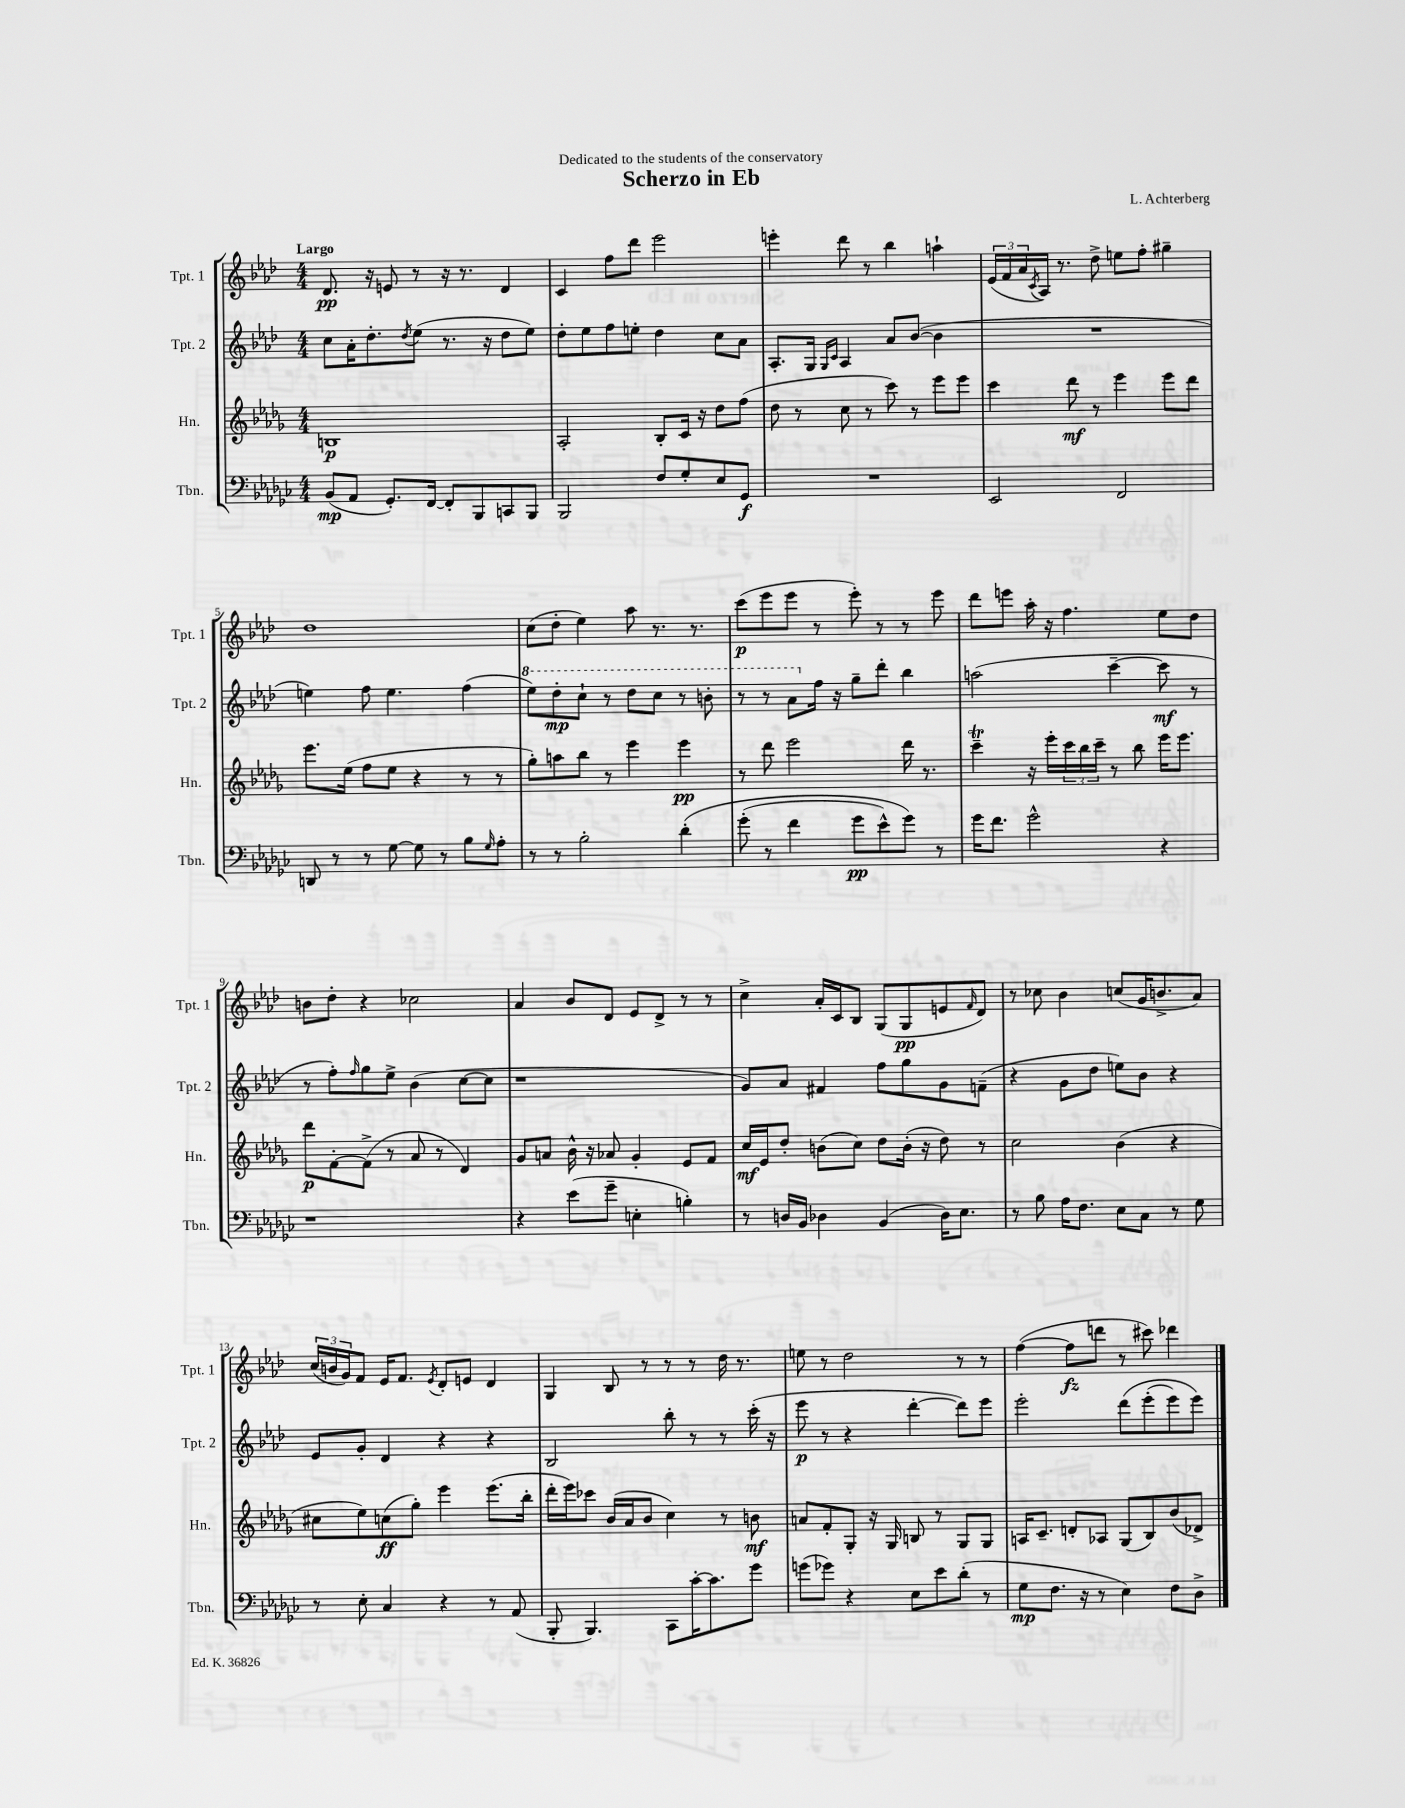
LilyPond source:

\header { title = "Scherzo in Eb" composer = "L. Achterberg" dedication = "Dedicated to the students of the conservatory" }
<<
\new StaffGroup <<
\new Staff = "s0" \with { instrumentName = "Tpt. 1" shortInstrumentName = "Tpt. 1" } {
    \clef treble \key aes \major \numericTimeSignature \time 4/4 \tempo "Largo"
    des'8.\pp r16 e'8 r8 r16 r8. des'4 |
    c'4 f''8 des'''8 ees'''2 |
    e'''4-. des'''8 r8 bes''4 a''4-! |
    \tuplet 3/2 { ees'16( f'16 aes'16 } \acciaccatura { c'8 } aes16) r8. des''8-> e''8 f''8-. gis''4-- |
    des''1 |
    c''8( des''8-. ees''4) aes''8 r8. r8. |
    c'''8\p( ees'''8 ees'''8 r8 ees'''8-.) r8 r8 ees'''8 |
    des'''8 e'''8 aes''16-. r16 f''4. ees''8 des''8 |
    b'8 des''8-. r4 ces''2 |
    aes'4 bes'8 des'8 ees'8 des'8-> r8 r8 |
    c''4-> aes'16-. c'16 bes8 g8( g8\pp e'8 \grace { f'16 } des'8) |
    r8 ces''8 bes'4 c''8( g'16 b'8.-> aes'8) |
    \tuplet 3/2 { c''16( b'16 g'16) } f'8 ees'16 f'8. \acciaccatura { ees'8 } des'8-. e'8 des'4 |
    g4 bes8 r8 r8 r8 des''16 r8. |
    e''8 r8 des''2 r8 r8 |
    f''4~( f''8\fz d'''8 r8 cis'''8) des'''4 \bar "|." |
}
\new Staff = "s1" \with { instrumentName = "Tpt. 2" shortInstrumentName = "Tpt. 2" } {
    \clef treble \key aes \major \numericTimeSignature \time 4/4
    c''8 aes'16-. des''8.-. \acciaccatura { des''8 } ees''8( r8. r16 des''8 ees''8) |
    des''8-. ees''8 f''8 e''8-. des''4 c''8 aes'8 |
    aes8.-. g16 \grace { g16 c'16 } aes4 aes'8 bes'8~( bes'4 |
    R1 |
    e''4) f''8 e''4. f''4( |
    \ottava #1 ees'''8) des'''8-.\mp c'''8-! r8 des'''8 c'''8 r8 b''8-. |
    r8 r8 aes''8 \ottava #0 f''16 r16 g''8-- des'''8-. bes''4 |
    a''2( c'''4~-- c'''8\mf r8 |
    r8 f''8-.) \grace { f''16 } g''8 ees''8-> bes'4( c''8~ c''8 |
    r1 |
    g'8) aes'8 fis'4 f''8 g''8 g'8 f'8--( |
    r4 g'8 des''8 e''8) bes'8 r4 |
    ees'8 g'8-. des'4 r4 r4 |
    bes2 bes''8-. r8 r8 c'''16-.( r16 |
    ees'''8\p r8 r4 des'''4~-. des'''8) ees'''8 |
    ees'''2-. des'''8\( ees'''8-.( ees'''8) ees'''8\) \bar "|." |
}
\new Staff = "s2" \with { instrumentName = "Hn." shortInstrumentName = "Hn." } {
    \clef treble \key des \major \numericTimeSignature \time 4/4
    b1\p |
    aes2-. bes8-. c'16 r16 des''8 f''8( |
    des''8 r8 c''8 r8 c'''8) r8 ees'''8 ees'''8 |
    c'''4 des'''8\mf r8 ees'''4 ees'''8 des'''8 |
    ees'''8. ees''16( f''8 ees''8 r4 r8 r8 |
    ges''8-.) a''8 bes''8 r8 ees'''4 ees'''4\pp |
    r8 des'''8 ees'''2 des'''16 r8. |
    c'''4--\trill r16 ees'''16-. \tuplet 3/2 { c'''16 bes''16 c'''16-- } r8 bes''8 ees'''16 ees'''8. |
    des'''8\p f'8~-. f'8->( r8 aes'8 r8 des'4) |
    ges'8 a'8 bes'16-^ r16 aes'8 ges'4-. ees'8 f'8 |
    c''16\mf ees'16 des''8-. b'8( c''8) des''8 b'16-.( r16 des''8) r8 |
    c''2 bes'4( r4 |
    cis''8 ees''8) c''8\ff( ges''8-.) ees'''4 ees'''8.( bes''16-. |
    des'''16-. ees'''16) ces'''8 bes'16( aes'16 bes'8 c''4) r8 b'8\mf |
    a'8 f'8-. ges8-. r16 ges16 b8 r8 ges8 ges8 |
    a16 c'8.-- d'8-. aes8 ges8( bes8) bes'8( des'8->) \bar "|." |
}
\new Staff = "s3" \with { instrumentName = "Tbn." shortInstrumentName = "Tbn." } {
    \clef bass \key ges \major \numericTimeSignature \time 4/4
    bes,8\mp( aes,8 ges,8.-.) f,16~ f,8-. bes,,8 c,8 bes,,8 |
    bes,,2 f8 ges8-. ees8 ges,8\f |
    R1 |
    ees,2 f,2 |
    d,8 r8 r8 ges8~ ges8 r8 bes8 \grace { ges16 } aes8-. |
    r8 r8 bes2-. des'4-.\( |
    ges'8-.( r8 f'4 ges'8\pp ees'8-^) ges'8\) r8 |
    ges'16 f'8. ges'2-^ r4 |
    r1 |
    r4 ees'8( ges'8-- e4-. b4-.) |
    r8 d16 bes,16 des4 bes,4( des16) ees8. |
    r8 bes8 aes16 f8. ees8 ces8 r8 ges8 |
    r8 ees8-. ces4 r4 r8 aes,8( |
    bes,,8-. bes,,4.) ces,8 ces'16~-. ces'8. ges'8 |
    g'8( ges'8) r4 ees8 ees'8 des'8-.( r8 |
    ges8\mp f8. r16 r8 ees4) f8 des8-> \bar "|." |
}
>>
>>
